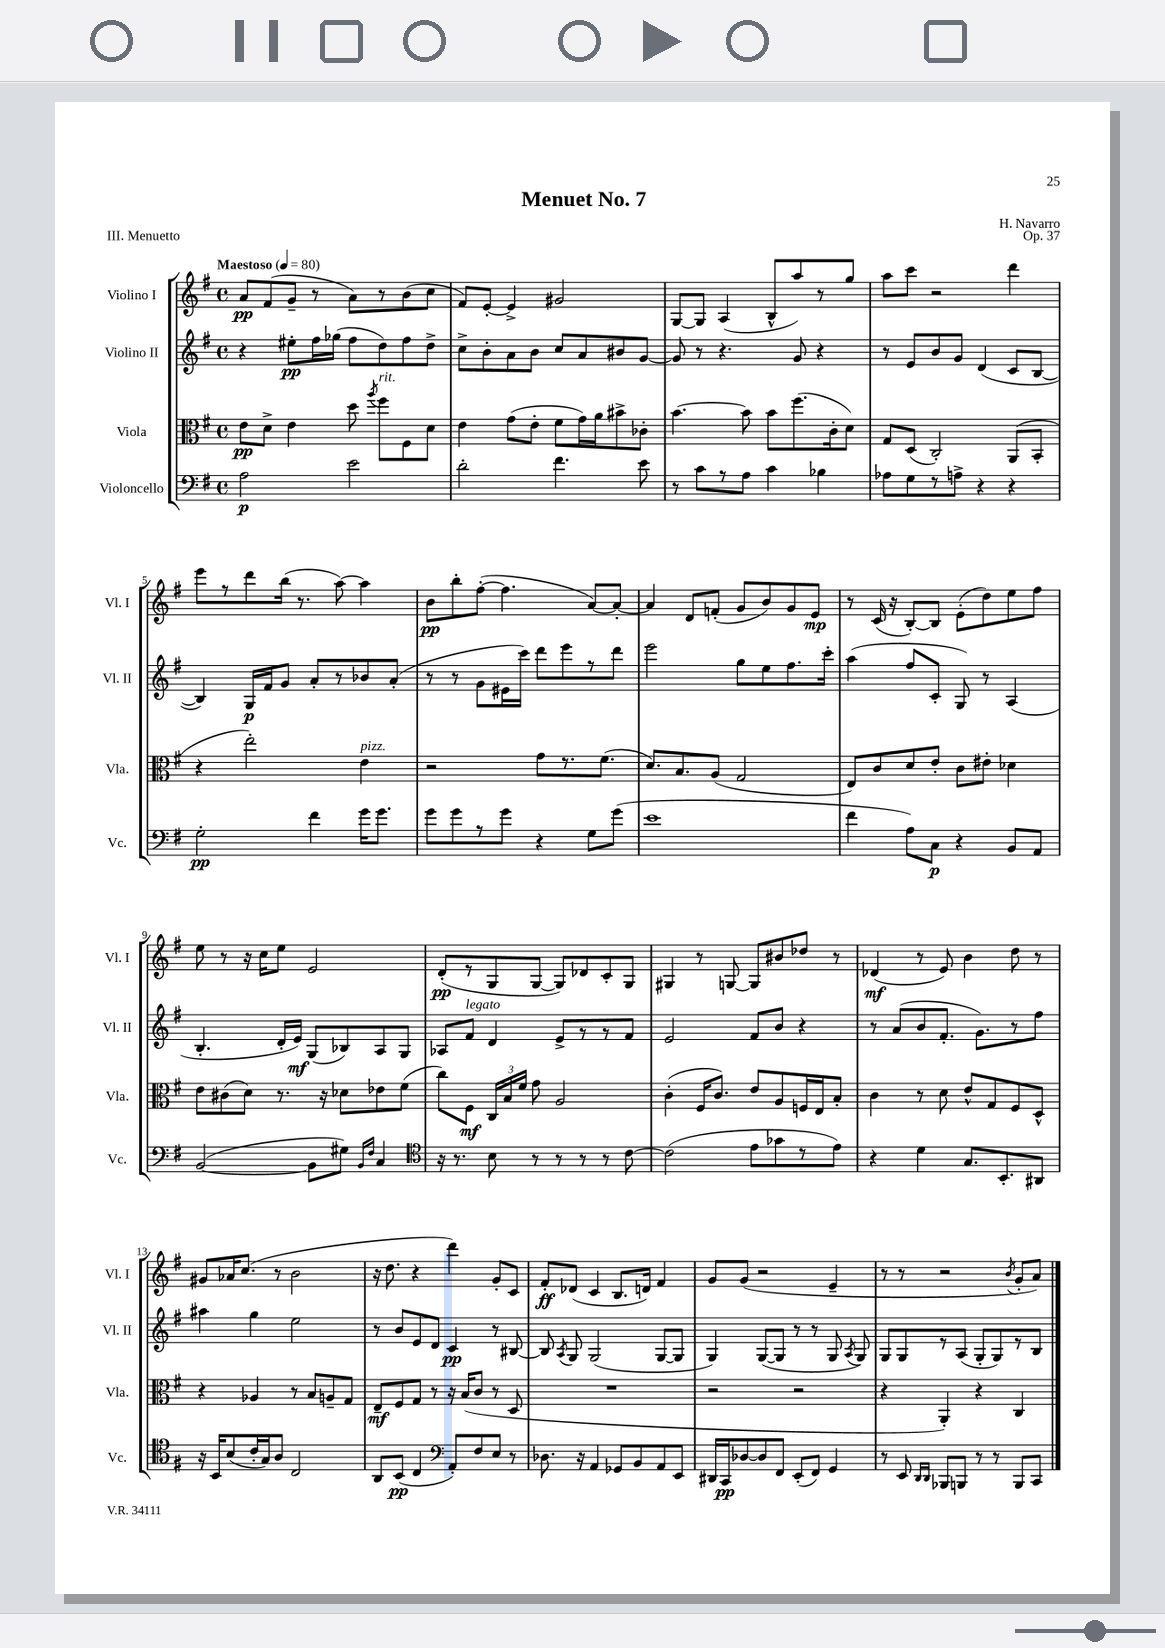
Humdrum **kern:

**kern	**dynam	**kern	**dynam	**kern	**dynam	**kern	**dynam
*part4	*part4	*part3	*part3	*part2	*part2	*part1	*part1
*staff4	*staff4	*staff3	*staff3	*staff2	*staff2	*staff1	*staff1
*I"Violoncello	*	*I"Viola	*	*I"Violino II	*	*I"Violino I	*
*I'Vc.	*	*I'Vla.	*	*I'Vl. II	*	*I'Vl. I	*
*clefF4	*	*clefC3	*	*clefG2	*	*clefG2	*
*k[f#]	*	*k[f#]	*	*k[f#]	*	*k[f#]	*
*M4/4	*	*M4/4	*	*M4/4	*	*M4/4	*
*met(c)	*	*met(c)	*	*met(c)	*	*met(c)	*
*MM80	*	*MM80	*	*MM80	*	*MM80	*
=1	=1	=1	=1	=1	=1	=1	=1
!	!	!	!	!	!	!LO:TX:a:B:t=Maestoso	!
2A\	p	8e\L	pp	4r	.	8a/L	pp
.	.	8d^\J	.	.	.	(8f#/	.
.	.	4e\	.	8ee#X'\L	pp	8g~/J	.
.	.	.	.	16ff#\L	.	8r	.
.	.	.	.	(16gg-X\JJ	.	.	.
2e\	.	8dd\	.	8ff#\L	.	8a\L)	.
.	.	8qaa/	.	.	.	.	.
!	!	!LO:TX:a:i:t=rit.	!	!	!	!	!
.	.	8ff#\L	.	8dd\)	.	8r	.
.	.	8F#\	.	8ff#\	.	(8b\	.
.	.	8d\J	.	8dd^\J	.	8cc\J	.
=2	=2	=2	=2	=2	=2	=2	=2
2d'\	.	4e\	.	8cc^\L	.	8f#/L)	.
.	.	.	.	8b'\	.	[8e'/J	.
.	.	(8g\L	.	8a\	.	4e^/]	.
.	.	8e'\J	.	8b\J	.	.	.
4.f#\	.	8f#\L	.	8cc/L	.	2g#X/	.
.	.	16g\L)	.	8a/	.	.	.
.	.	16a\J	.	.	.	.	.
.	.	8b#X^\	.	8b#X/	.	.	.
8e\	.	8c-X'\J	.	[8g/J	.	.	.
=3	=3	=3	=3	=3	=3	=3	=3
8r	.	[4.b\	.	8g/]	.	[8G/L	.
8c\L	.	.	.	8r	.	8G/J]	.
8r	.	.	.	4.r	.	(4A/	.
8A\J	.	8b\]	.	.	.	.	.
4c\	.	8b\L	.	.	.	8B^^/L	.
.	.	(8.ff#\	.	8g/	.	8aa/)	.
4B-X\	.	.	.	4r	.	8r	.
.	.	16c'\k	.	.	.	.	.
.	.	8d\J)	.	.	.	8gg/J	.
=4	=4	=4	=4	=4	=4	=4	=4
8A-X\L	.	8G/L	.	8r	.	8aa\L	.
8G\	.	(8D/J	.	8e/L	.	8ccc\J	.
8r	.	2C'/)	.	8b/	.	2r	.
8An^\J	.	.	.	8g/J	.	.	.
4r	.	.	.	(4d/	.	.	.
4r	.	(8AA/L	.	8c/L	.	4ddd\	.
.	.	8BB'/J	.	[8B/J	.	.	.
!!LO:LB:g=z
=5	=5	=5	=5	=5	=5	=5	=5
2G'\	pp	4r	.	4B/])	.	8eee\L	.
.	.	.	.	.	.	8r	.
.	.	2ee'\)	.	16G/LL	p	8ddd\	.
.	.	.	.	16f#/J	.	.	.
.	.	.	.	8g/J	.	(16bb\Jk	.
.	.	.	.	.	.	8.r	.
4f#\	.	.	.	8a'/L	.	.	.
.	.	.	.	8r	.	[8aa\)	.
!	!	!LO:TX:a:i:t=pizz.	!	!	!	!	!
16g\KL	.	4e\	.	8b-X/	.	4aa\]	.
8.g\J	.	.	.	.	.	.	.
.	.	.	.	(8a'/J	.	.	.
=6	=6	=6	=6	=6	=6	=6	=6
8g\L	.	2r	.	8r	.	8b\L	pp
8g\	.	.	.	8r	.	8bb'\	.
8r	.	.	.	8g\L	.	([8ff#'\J	.
8g\J	.	.	.	16e#X\L	.	4.ff#\]	.
.	.	.	.	16ccc\JJ)	.	.	.
4r	.	8g\L	.	8ddd\L	.	.	.
.	.	8.r	.	8eee\	.	.	.
8G\L	.	.	.	8r	.	[8a/L)	.
.	.	(8.f#\J	.	.	.	.	.
(8g\J	.	.	.	8ddd\J	.	8a'/J_	.
=7	=7	=7	=7	=7	=7	=7	=7
1e	.	8.d/L)	.	2eee\	.	4a/]	.
.	.	8.B/	.	.	.	.	.
.	.	.	.	.	.	8d/L	.
.	.	(8A/J	.	.	.	(8fn'/J	.
.	.	2G/	.	8gg\L	.	8g/L	.
.	.	.	.	8ee\	.	8b/)	.
.	.	.	.	8.ff#\	.	8g/	.
.	.	.	.	.	.	8e/J	mp
.	.	.	.	16ccc'\Jk	.	.	.
=8	=8	=8	=8	=8	=8	=8	=8
4f#\	.	8E/L)	.	(4aa\	.	8r	.
.	.	8c/	.	.	.	(16c/	.
.	.	.	.	.	.	16r	.
8A\L)	.	8d/	.	8ff#/L	.	[8B'/L)	.
8C\J	p	8e'/J	.	8c'/J	.	8B/J]	.
4r	.	8c\L	.	8G/)	.	(8e'\L	.
.	.	8e#X'\J	.	8r	.	8dd\)	.
8BB/L	.	4d-X\	.	(4A/	.	8ee\	.
8AA/J	.	.	.	.	.	8ff#\J	.
!!LO:LB:g=z
=9	=9	=9	=9	=9	=9	=9	=9
([2BB/	.	8e\L	.	4.B'/	.	8ee\	.
.	.	(8c#X\	.	.	.	8r	.
.	.	8d\J)	.	.	.	16r	.
.	.	.	.	.	.	16cc\KL	.
.	.	8.r	.	16d'/LL	.	8ee\J	.
.	.	.	.	16e/JJ)	mf	.	.
8BB\L]	.	.	.	(8G/L	.	2e/	.
.	.	16r	.	.	.	.	.
8G#X\J)	.	8d-X\L	.	8B-X/)	.	.	.
16qqBB/LL	.	.	.	.	.	.	.
16qqF#/JJ	.	.	.	.	.	.	.
4C/	.	8e-X\	.	8A/	.	.	.
.	.	(8f#\J	.	8G/J	.	.	.
=10	=10	=10	=10	=10	=10	=10	=10
*clefC4	*	*	*	*	*	*	*
16r	.	8cc\L)	.	8A-X/L	.	(8d'/L	pp
8.r	.	.	.	.	.	.	.
!	!	!	!	!LO:TX:a:i:t=legato	!	!	!
.	.	8F#\J	mf	8f#/J	.	8r	.
8B\	.	24C/LL	.	4d/	.	8G/	.
.	.	24B/	.	.	.	.	.
.	.	24f#/JJ	.	.	.	.	.
8r	.	8g\	.	.	.	[8G/J	.
8r	.	2A/	.	8e^/L	.	8G/L])	.
8r	.	.	.	8r	.	8d-X/	.
8r	.	.	.	8r	.	8c'/	.
[8c\	.	.	.	8f#/J	.	8G/J	.
=11	=11	=11	=11	=11	=11	=11	=11
(2c\]	.	(4c'\	.	2e/	.	4G#X/	.
.	.	16F#/KL	.	.	.	8r	.
.	.	8.c/J)	.	.	.	.	.
.	.	.	.	.	.	[8Gn/	.
8e\L	.	8e/L	.	8f#/L	.	8G/L]	.
8g-X\	.	8A/	.	8b/J	.	8b#X/	.
8r	.	16Fn/L	.	4r	.	8dd-X/J	.
.	.	16E/J	.	.	.	.	.
8e\J)	.	8B'/J	.	.	.	8r	.
=12	=12	=12	=12	=12	=12	=12	=12
4r	.	4c\	.	8r	.	(4d-X/	mf
.	.	.	.	(8a/L	.	.	.
4d\	.	8r	.	8b/	.	8r	.
.	.	8d\	.	8.f#'/J	.	8e/)	.
8.G/L	.	8e^^/L	.	.	.	4b\	.
.	.	.	.	8.g\L)	.	.	.
.	.	8G/	.	.	.	.	.
8.BB'/	.	.	.	.	.	.	.
.	.	8F#/	.	8r	.	8dd\	.
8AA#X/J	.	8D^^/J	.	8ff#\J	.	8r	.
!!LO:LB:g=z
=13	=13	=13	=13	=13	=13	=13	=13
16r	.	4r	.	4aa#X\	.	8g#X/L	.
16BB/KL	.	.	.	.	.	.	.
(8B/	.	.	.	.	.	16a-X/K	.
.	.	.	.	.	.	(8.cc/J	.
16c'/L	.	4A-X/	.	4gg\	.	.	.
16G/J)	.	.	.	.	.	.	.
8A/J	.	.	.	.	.	8r	.
2C/	.	8r	.	2ee\	.	2b\	.
.	.	8B/L	.	.	.	.	.
.	.	8An~/	.	.	.	.	.
.	.	8G/J	.	.	.	.	.
=14	=14	=14	=14	=14	=14	=14	=14
8AA/L	.	8E~/L	mf	8r	.	16r	.
.	.	.	.	.	.	8.dd\	.
(8BB/J	pp	8F#/	.	8b/L	.	.	.
4C/	.	8G/J	.	8e/	.	4r	.
.	.	8r	.	8d/J	.	.	.
*clefF4	*	*	*	*	*	*	*
8AA'/L)	.	16r	.	4c/	pp	4ddd\)	.
.	.	(16B/KL	.	.	.	.	.
8F#/	.	8c/J	.	.	.	.	.
8E/J	.	8r	.	8r	.	8g'/L	.
8r	.	8D/	.	[8B#X/	.	8c/J	.
=15	=15	=15	=15	=15	=15	=15	=15
8.D-X\	.	1r	.	8B#/]	.	8f#'/L	ff
.	.	.	.	8qA/	.	.	.
.	.	.	.	8G/	.	(8d-X/J	.
16r	.	.	.	.	.	.	.
4AA/	.	.	.	(2G/	.	4c/	.
8GG-X/L	.	.	.	.	.	8.B/L	.
8BB/	.	.	.	.	.	.	.
.	.	.	.	.	.	16dn/Jk)	.
8AA/	.	.	.	[8G/L	.	4f#/	.
8EE/J	.	.	.	8G/J]	.	.	.
=16	=16	=16	=16	=16	=16	=16	=16
16DD#X/LL	.	2r	.	4G/)	.	8g/L	.
16CC/J	pp	.	.	.	.	.	.
[8D-X/	.	.	.	.	.	(8g/J	.
8D-/]	.	.	.	([8G/L	.	2r	.
8FF#/J	.	.	.	8G/J]	.	.	.
(8EE'/L	.	2r	.	8r	.	.	.
8FF#/J)	.	.	.	8r	.	.	.
4GG/	.	.	.	8G/	.	4e~/	.
.	.	.	.	8qA/	.	.	.
.	.	.	.	8G/)	.	.	.
=17	=17	=17	=17	=17	=17	=17	=17
8r	.	4r	.	8G/L	.	8r	.
8EE/	.	.	.	8G/	.	8r	.
16qqDD/LL	.	.	.	.	.	.	.
16qqDD/JJ	.	.	.	.	.	.	.
8BBB-X/L	.	4AA'/)	.	8r	.	2r	.
8BBBn/J	.	.	.	(8A/J	.	.	.
8r	.	4r	.	8G'/L	.	.	.
8r	.	.	.	8G/)	.	.	.
.	.	.	.	.	.	8qb/	.
8BBB/L	.	4C/	.	8r	.	8g'/L	.
8CC/J	.	.	.	8B/J	.	8a/J)	.
==	==	==	==	==	==	==	==
*-	*-	*-	*-	*-	*-	*-	*-
